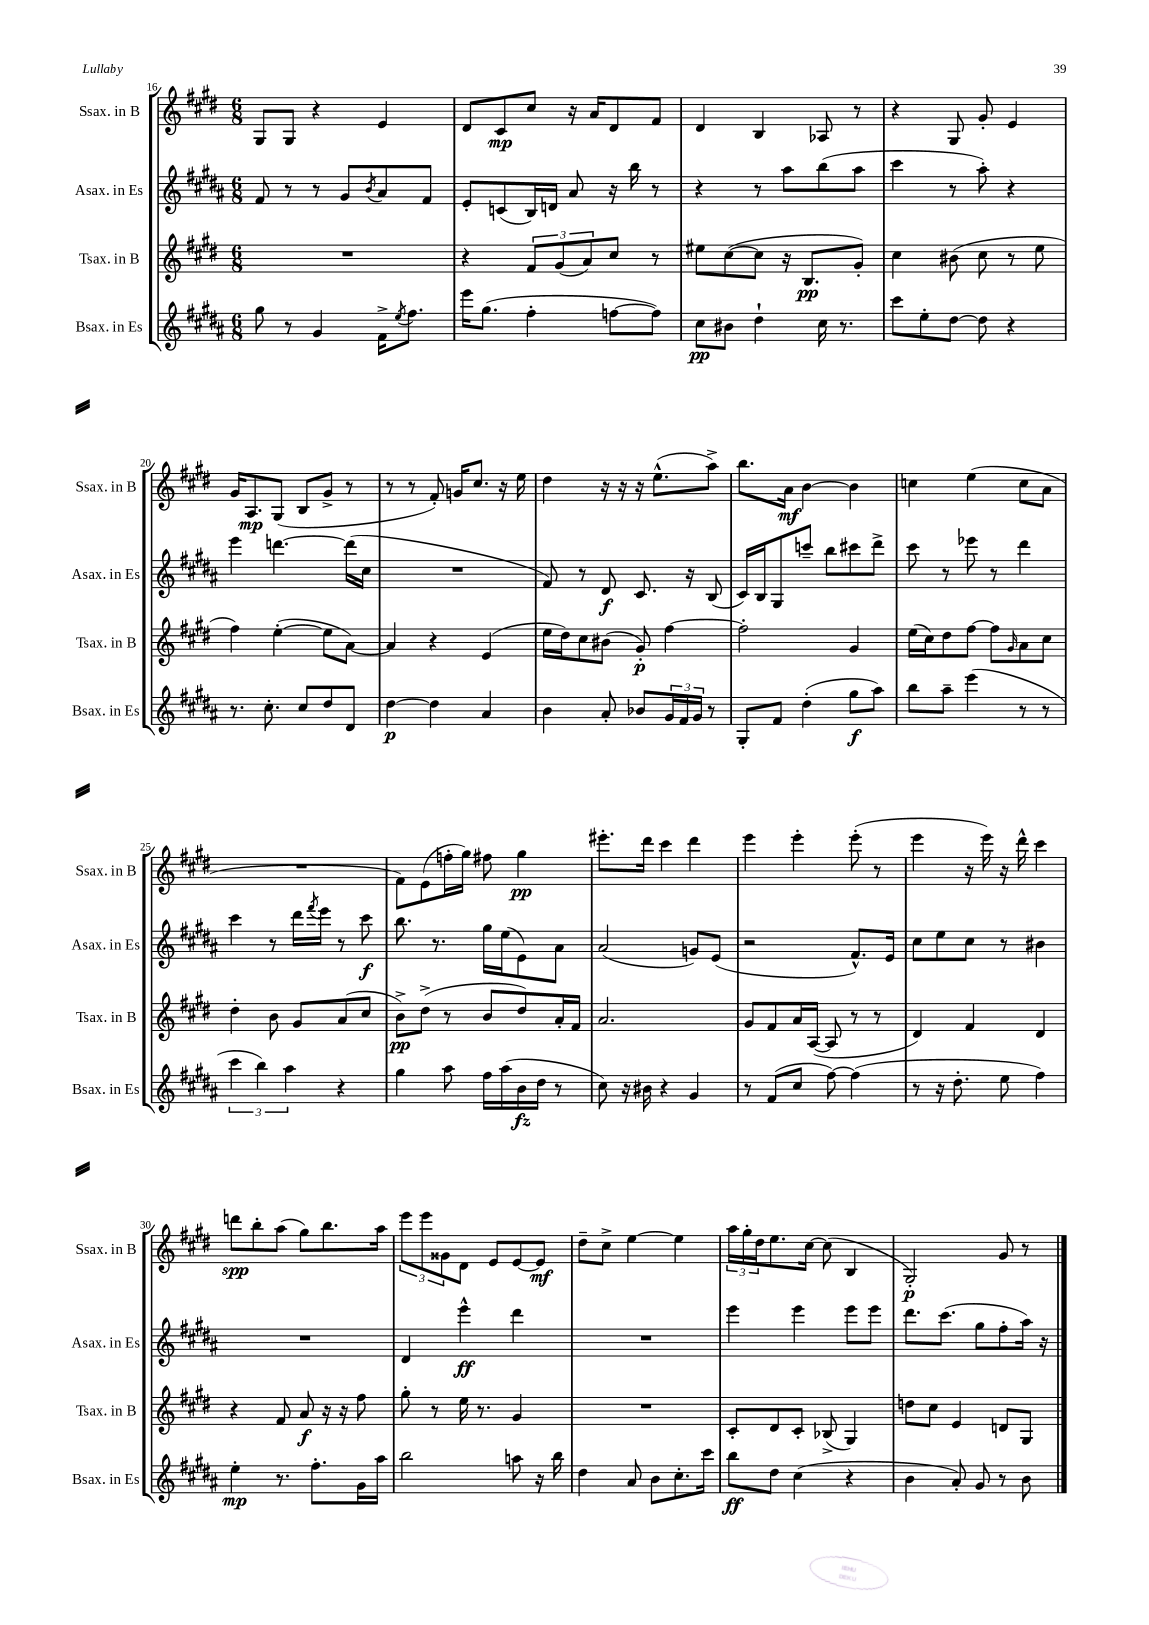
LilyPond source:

<<
\new StaffGroup <<
\new Staff = "s0" \with { instrumentName = "Ssax. in B" shortInstrumentName = "Ssax. in B" } {
    \clef treble \key e \major \numericTimeSignature \time 6/8
    gis8 gis8 r4 e'4 |
    dis'8 cis'8\mp cis''8 r16 a'16 dis'8 fis'8 |
    dis'4 b4 aes8 r8 |
    r4 gis8 gis'8-. e'4 |
    gis'16 a8.\mp gis8( b8 gis'8-> r8 |
    r8 r8 fis'8-.) g'16 cis''8. r16 e''16 |
    dis''4 r16 r16 r16 e''8.-^( a''8->) |
    b''8. a'16\mf b'4~ b'4 |
    c''4 e''4( c''8 a'8 |
    R2. |
    fis'8) e'8( f''16-. gis''16) fis''8 gis''4\pp |
    eis'''8.-. dis'''16 cis'''4 dis'''4 |
    e'''4 e'''4-. e'''8-.( r8 |
    e'''4 r16 e'''16) r16 dis'''16-^ cis'''4 |
    d'''8\spp b''8-. a''8( gis''8) b''8. a''16 |
    \tuplet 3/2 { e'''8 e'''8 gisis'8 } dis'8 e'8 e'8~ e'8\mf |
    dis''8-- cis''8-> e''4~ e''4 |
    \tuplet 3/2 { a''16 gis''16-. dis''16 } e''8. cis''16~ cis''8( b4 |
    gis2-.\p) gis'8 r8 \bar "|." |
}
\new Staff = "s1" \with { instrumentName = "Asax. in Es" shortInstrumentName = "Asax. in Es" } {
    \clef treble \key b \major \numericTimeSignature \time 6/8
    fis'8 r8 r8 gis'8 \acciaccatura { b'8 } ais'8 fis'8 |
    e'8-. c'8( b16) d'16 ais'8 r16 b''16 r8 |
    r4 r8 ais''8 b''8( ais''8 |
    cis'''4 r8 ais''8-.) r4 |
    e'''4 d'''4.~ d'''16( cis''16 |
    R2. |
    fis'8) r8 dis'8\f cis'8. r16 b8( |
    cis'16) b16 gis8 c'''8-- b''8 cis'''8 dis'''8-> |
    cis'''8 r8 ees'''8 r8 dis'''4 |
    cis'''4 r8 dis'''16 \acciaccatura { fis'''8 } e'''16 r8 cis'''8\f |
    b''8. r8. gis''16 e''16( e'8) ais'8 |
    ais'2( g'8) e'8( |
    r2 fis'8.-^) e'16 |
    cis''8 e''8 cis''8 r8 bis'4 |
    R2. |
    dis'4 e'''4-^\ff dis'''4 |
    R2. |
    e'''4 e'''4 e'''8 e'''8 |
    dis'''8. cis'''8.( gis''8 fis''8-. ais''16) r16 \bar "|." |
}
\new Staff = "s2" \with { instrumentName = "Tsax. in B" shortInstrumentName = "Tsax. in B" } {
    \clef treble \key e \major \numericTimeSignature \time 6/8
    R2. |
    r4 \tuplet 3/2 { fis'8 gis'8( a'8) } cis''8 r8 |
    eis''8 cis''8~( cis''8 r16 b8.\pp gis'8-.) |
    cis''4 bis'8( cis''8 r8 e''8 |
    fis''4) e''4~-.( e''8 a'8~) |
    a'4 r4 e'4( |
    e''16 dis''16) cis''8 bis'8( gis'8-.\p) fis''4~ |
    fis''2-. gis'4 |
    e''16( cis''16) dis''8 fis''8~ fis''8 \grace { gis'16 } a'8 cis''8 |
    dis''4-. b'8 gis'8 a'8( cis''8 |
    b'8->\pp) dis''8->( r8 b'8 dis''8) a'16-. fis'16 |
    a'2. |
    gis'8 fis'8 a'16 a16~( a8 r8 r8 |
    dis'4) fis'4 dis'4 |
    r4 fis'8 a'8\f r16 r16 fis''8 |
    gis''8-. r8 e''16 r8. gis'4 |
    R2. |
    cis'8-. dis'8 cis'8-. bes8->( gis4) |
    d''8 cis''8 e'4 d'8 gis8 \bar "|." |
}
\new Staff = "s3" \with { instrumentName = "Bsax. in Es" shortInstrumentName = "Bsax. in Es" } {
    \clef treble \key b \major \numericTimeSignature \time 6/8
    gis''8 r8 gis'4 fis'16-> \acciaccatura { e''8 } fis''8. |
    e'''16 gis''8.( fis''4-. f''8~ f''8) |
    cis''8\pp bis'8 dis''4-! cis''16 r8. |
    cis'''8 e''8-. dis''8~ dis''8 r4 |
    r8. cis''8.-. cis''8 dis''8 dis'8 |
    dis''4~\p dis''4 ais'4 |
    b'4 ais'8-. bes'8 \tuplet 3/2 { gis'16 fis'16 gis'16 } r8 |
    gis8-. fis'8 dis''4-.( gis''8\f ais''8) |
    b''8 ais''8-- e'''4( r8 r8 |
    \tuplet 3/2 { cis'''4 b''4) ais''4 } r4 |
    gis''4 ais''8 fis''16 ais''16( b'16\fz dis''16 r8 |
    cis''8) r16 bis'16 r4 gis'4 |
    r8 fis'8( cis''8 fis''8~) fis''4( |
    r8 r16 dis''8.-. e''8 fis''4) |
    e''4-.\mp r8. fis''8.-. gis'16 ais''16 |
    b''2 a''8 r16 b''16 |
    dis''4 ais'8 b'8 cis''8.-. cis'''16 |
    b''8\ff dis''8 cis''4( r4 |
    b'4 ais'8-.) gis'8 r8 b'8 \bar "|." |
}
>>
>>
\layout { \context { \Score currentBarNumber = #16 } }
